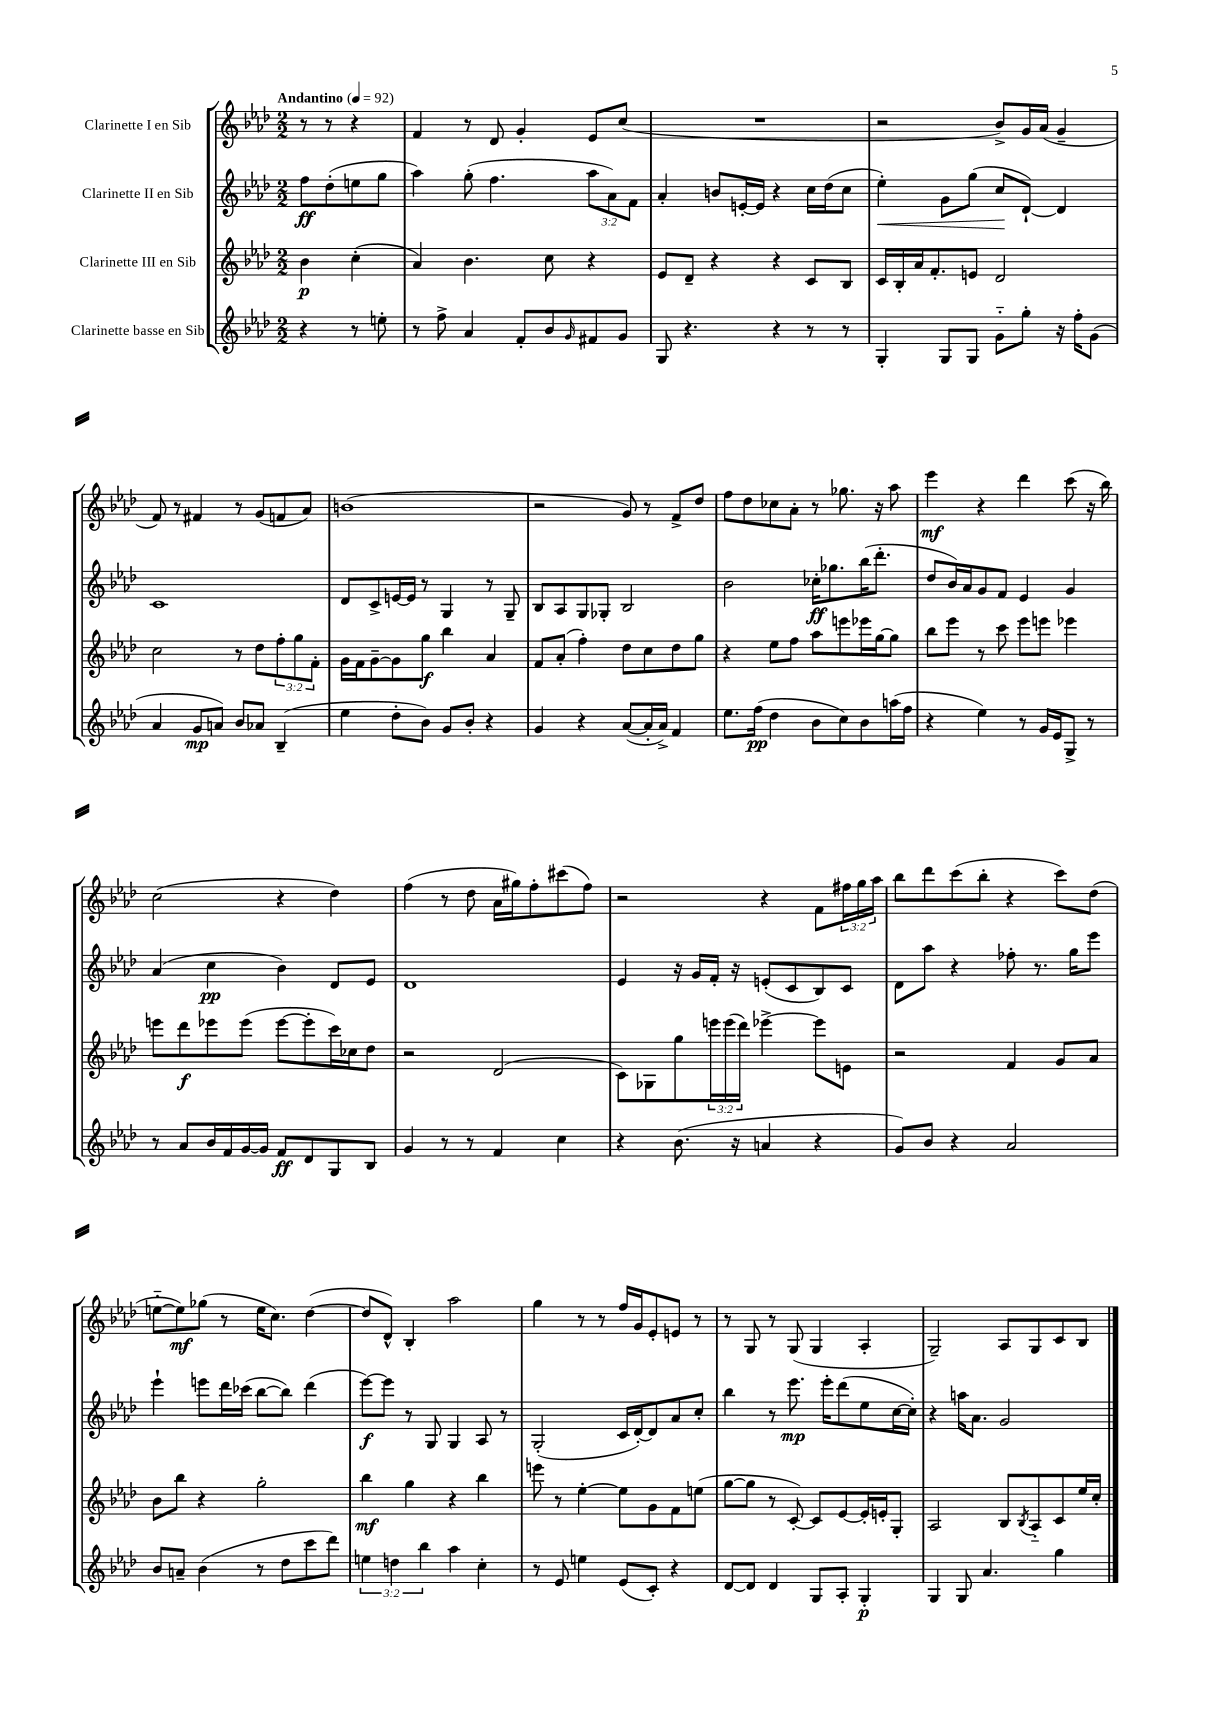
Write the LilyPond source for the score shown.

<<
\new StaffGroup <<
\new Staff = "s0" \with { instrumentName = "Clarinette I en Sib" } {
    \clef treble \key aes \major \numericTimeSignature \time 2/2 \override Staff.TupletNumber.text = #tuplet-number::calc-fraction-text \partial 2 \tempo "Andantino" 4 = 92
    r8 r8 r4 |
    f'4 r8 des'8 g'4-. ees'8 c''8( |
    R1 |
    r2 bes'8->) g'16 aes'16( g'4-- |
    f'8) r8 fis'4 r8 g'8( f'8 aes'8) |
    b'1( |
    r2 g'8) r8 f'8-> des''8 |
    f''8 des''8 ces''8 aes'8-. r8 ges''8. r16 aes''8 |
    ees'''4\mf r4 des'''4 c'''8( r16 bes''16) |
    c''2( r4 des''4) |
    f''4( r8 des''8 aes'16 gis''16) f''8-. cis'''8( f''8) |
    r2 r4 f'8 \tuplet 3/2 { fis''16 g''16 aes''16 } |
    bes''8 des'''8 c'''8( bes''8-. r4 c'''8) des''8( |
    e''8~-_ e''8\mf) ges''8( r8 e''16 c''8.) des''4~( |
    des''8 des'8-^) bes4-. aes''2 |
    g''4 r8 r8 f''16 g'16 ees'8-. e'8 r8 |
    r8 g8 r8 g8( g4 aes4-. |
    g2--) aes8 g8 c'8 bes8 \bar "|." |
}
\new Staff = "s1" \with { instrumentName = "Clarinette II en Sib" } {
    \clef treble \key aes \major \numericTimeSignature \time 2/2 \override Staff.TupletNumber.text = #tuplet-number::calc-fraction-text \partial 2
    f''8\ff des''8-.( e''8 g''8 |
    aes''4) g''8-.( f''4. \tuplet 3/2 { aes''8 aes'8) f'8 } |
    aes'4-. b'8 e'16~-. e'16 r4 c''16 des''16( c''8 |
    ees''4-.\<) g'8 g''8( c''8\! des'8~-!) des'4 |
    c'1 |
    des'8 c'8-> e'16~ e'16 r8 g4 r8 g8-- |
    bes8 aes8 g8 ges8-. bes2 |
    bes'2 ces''16-.\ff ges''8. bes''16( des'''8.-. |
    des''8 bes'16) aes'16 g'8 f'8 ees'4 g'4 |
    aes'4( c''4\pp bes'4) des'8 ees'8 |
    des'1 |
    ees'4 r16 g'16 f'16-. r16 e'8-.( c'8 bes8) c'8 |
    des'8 aes''8 r4 fes''8-. r8. g''16 ees'''8 |
    ees'''4-! e'''8 des'''16 ces'''16( bes''8~ bes''8) des'''4( |
    ees'''8~\f) ees'''8 r8 g8 g4 aes8 r8 |
    g2-.( c'16 des'16~-.) des'8 aes'8 c''8-. |
    bes''4 r8 ees'''8.\mp ees'''16-. des'''8( ees''8 c''16~ c''16-.) |
    r4 a''16 aes'8. g'2 \bar "|." |
}
\new Staff = "s2" \with { instrumentName = "Clarinette III en Sib" } {
    \clef treble \key aes \major \numericTimeSignature \time 2/2 \override Staff.TupletNumber.text = #tuplet-number::calc-fraction-text \partial 2
    bes'4\p c''4-.( |
    aes'4) bes'4. c''8 r4 |
    ees'8 des'8-- r4 r4 c'8 bes8 |
    c'16 bes16-. aes'16 f'8.-. e'8 des'2 |
    c''2 r8 des''8 \tuplet 3/2 { f''8-. g''8 f'8-. } |
    g'16 f'16 g'8~-- g'8 g''8\f bes''4 aes'4 |
    f'8 aes'8-.( f''4-.) des''8 c''8 des''8 g''8 |
    r4 ees''8 f''8 aes''8 e'''8 ees'''16 g''16~ g''8 |
    bes''8 ees'''8 r8 c'''8 ees'''8 e'''8 ees'''4 |
    e'''8 des'''8\f ees'''8 ees'''8( ees'''8~ ees'''8-. c'''16) ces''16 des''8 |
    r2 des'2( |
    c'8) ges8 g''8 \tuplet 3/2 { e'''16 e'''16( des'''16) } ees'''4~-> ees'''8 e'8 |
    r2 f'4 g'8 aes'8 |
    bes'8 bes''8 r4 g''2-. |
    bes''4\mf g''4 r4 bes''4 |
    e'''8 r8 ees''4~-. ees''8 g'8 f'8 e''8( |
    g''8~ g''8 r8 c'8~-.) c'8 ees'8~ ees'16-. e'16-. g8-. |
    aes2 bes8 \acciaccatura { bes8 } aes8-_ c'8 ees''16 c''16-. \bar "|." |
}
\new Staff = "s3" \with { instrumentName = "Clarinette basse en Sib" } {
    \clef treble \key aes \major \numericTimeSignature \time 2/2 \override Staff.TupletNumber.text = #tuplet-number::calc-fraction-text \partial 2
    r4 r8 e''8-. |
    r8 f''8-> aes'4 f'8-. bes'8 \grace { g'16 } fis'8 g'8 |
    g8 r4. r4 r8 r8 |
    g4-. g8 g8 g'8-_ g''8-. r16 f''16-. g'8( |
    aes'4 g'8\mp a'8) bes'8 aes'8 bes4--( |
    ees''4 des''8-. bes'8) g'8 bes'8-. r4 |
    g'4 r4 aes'8~( aes'16-. aes'16->) f'4 |
    ees''8. f''16\pp( des''4 bes'8 c''8) bes'8 a''16( f''16 |
    r4 ees''4) r8 g'16 ees'16 g8-> r8 |
    r8 aes'8 bes'16 f'16 g'16~ g'16 f'8\ff des'8 g8 bes8 |
    g'4 r8 r8 f'4 c''4 |
    r4 bes'8.( r16 a'4 r4 |
    g'8) bes'8 r4 aes'2 |
    bes'8 a'8-- bes'4( r8 des''8 c'''8 des'''8) |
    \tuplet 3/2 { e''4 d''4 bes''4 } aes''4 c''4-. |
    r8 ees'8 e''4 ees'8( c'8-.) r4 |
    des'8~ des'8 des'4 g8 aes8-. g4-.\p |
    g4 g8 aes'4. g''4 \bar "|." |
}
>>
>>
\layout { \context { \Score \remove "Bar_number_engraver" } }
